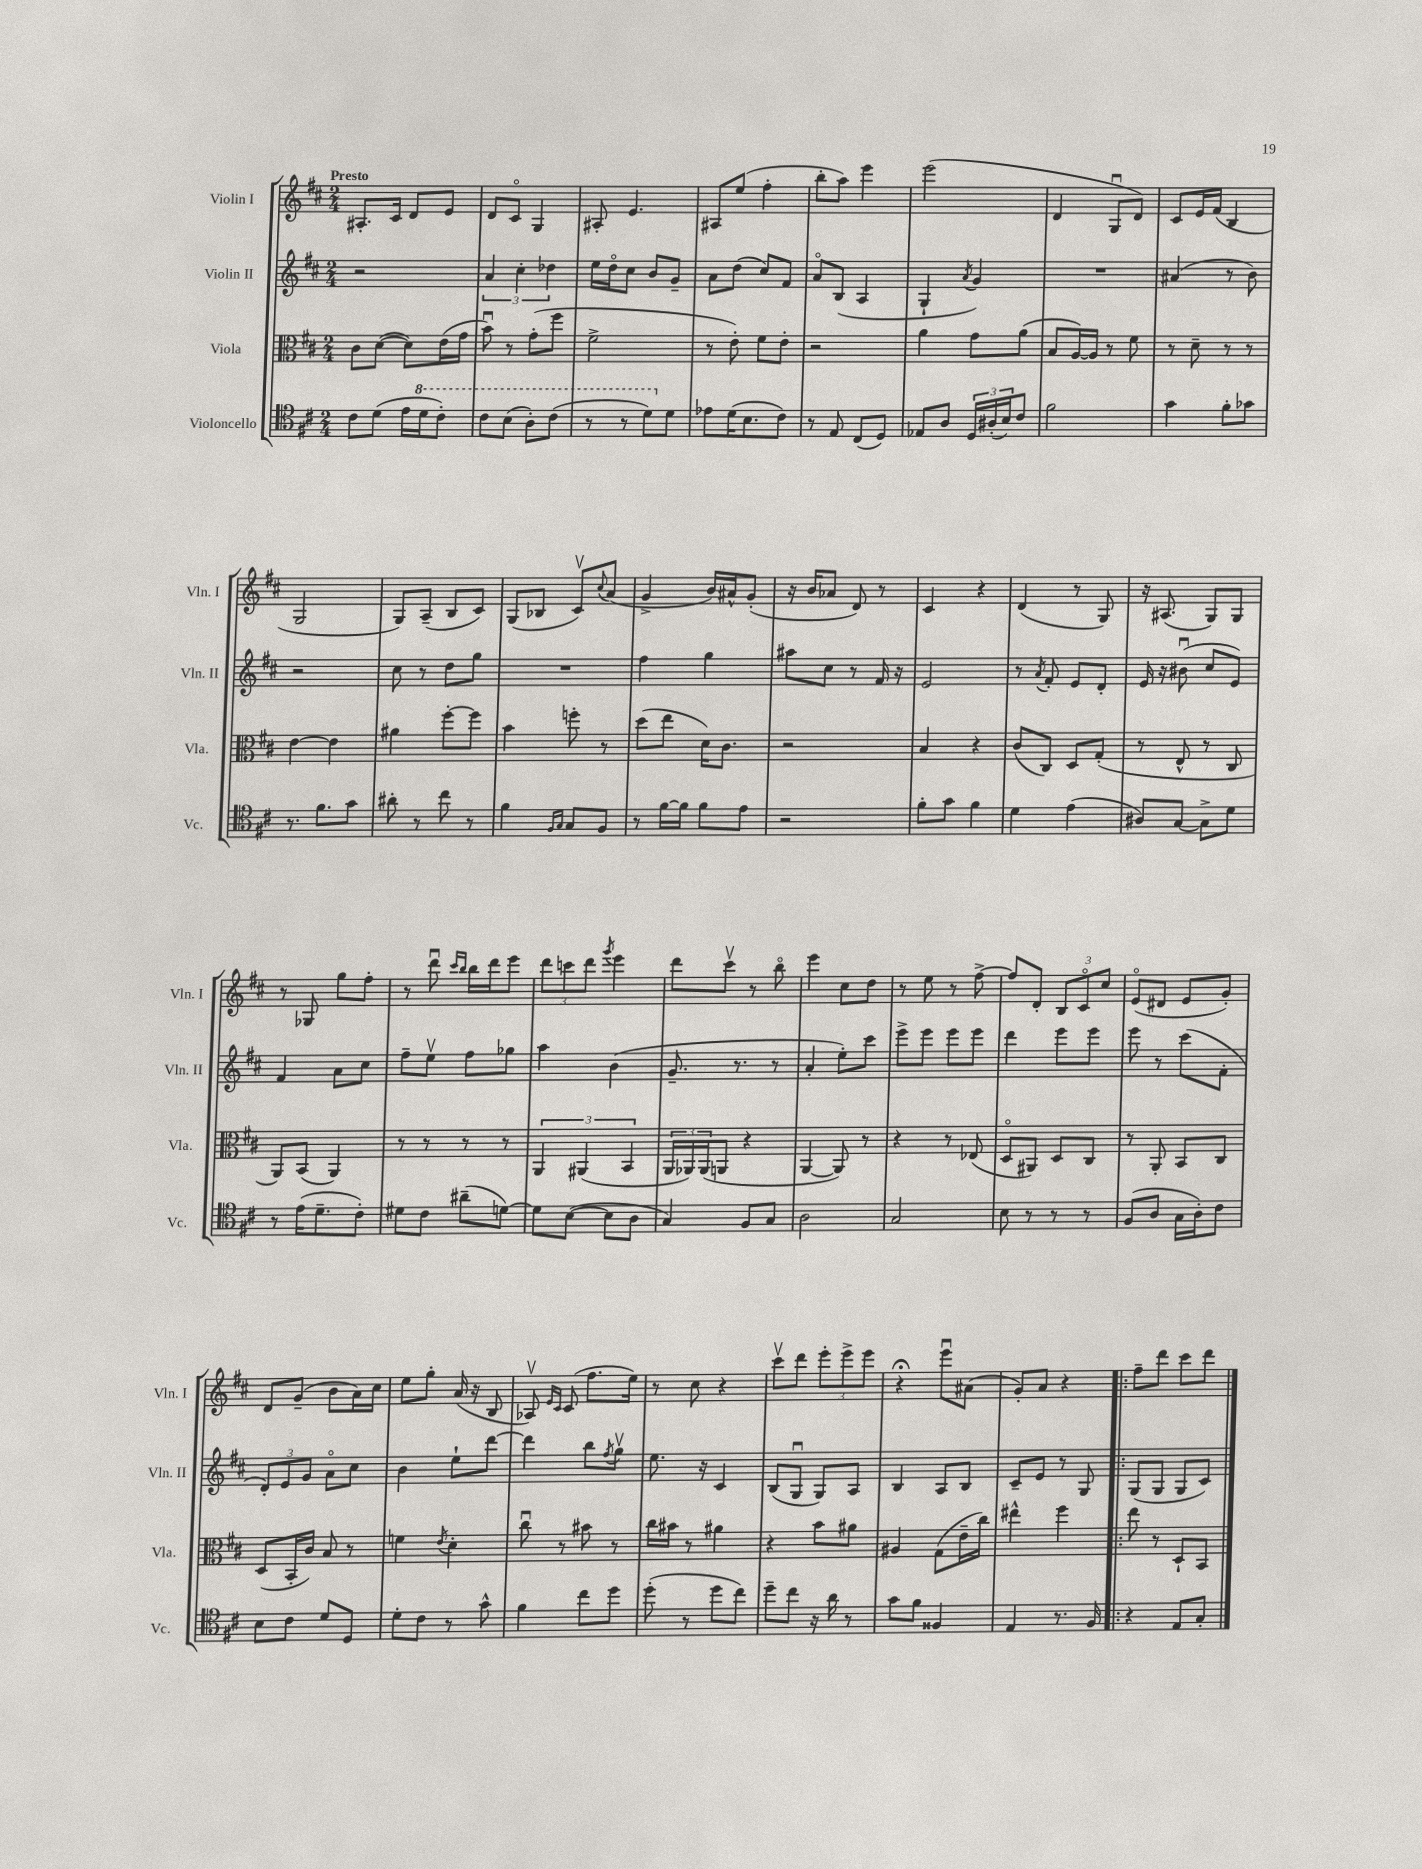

**kern	**kern	**kern	**kern
*part4	*part3	*part2	*part1
*staff4	*staff3	*staff2	*staff1
*I"Violoncello	*I"Viola	*I"Violin II	*I"Violin I
*I'Vc.	*I'Vla.	*I'Vln. II	*I'Vln. I
*clefC4	*clefC3	*clefG2	*clefG2
*k[f#c#]	*k[f#c#]	*k[f#c#]	*k[f#c#]
*M2/4	*M2/4	*M2/4	*M2/4
=1	=1	=1	=1
!	!	!	!LO:TX:a:B:t=Presto
8c#\L	8c#\L	2r	8.A#X'/L
(8d\J	([8d\J	.	.
.	.	.	16c#/Jk
16e\LL	8d\L])	.	8d/L
*8va	*	*	*
16dd\J	.	.	.
8cc#'\J)	(16e\L	.	8e/J
.	16g\JJ	.	.
=2	=2	=2	=2
8cc#\L	8bu\)	6a/	8d/L
(8b\J	8r	.	8c#/J
.	.	6cc#'\	.
8a'\L)	(8g'\L	.	4G/
.	.	6dd-X\	.
(8cc#\J	8ff#\J	.	.
=3	=3	=3	=3
8r	2f#^\	16ee\LL	8A#X'/
.	.	16dd\J	.
8r	.	8cc#\J	4.e/
8dd\L)	.	8b/L	.
*X8va	*	*	*
8d\J	.	8g~/J	.
=4	=4	=4	=4
8e-X\L	8r	8a\L	8A#X/L
(16d\K	8e'\)	(8dd\J	(8ee/J
8.B\	.	.	.
.	8f#\L	8cc#/L)	4ff#'\
8c#\J)	8e'\J	8f#/J	.
=5	=5	=5	=5
8r	2r	8a/L	8bb'\L
8E/	.	(8B/J	8aa\J)
(8C#/L	.	4A/	4eee\
8D/J)	.	.	.
=6	=6	=6	=6
8E-X/L	4a\	4G`/	(2eee\
8A/J	.	.	.
.	.	8qa/	.
24D/LL	8g\L	4g/)	.
(24A#X'/	.	.	.
24B/J)	.	.	.
8c#/J	(8a\J	.	.
=7	=7	=7	=7
2f#\	8B/L	2r	4d/
.	[16A/L)	.	.
.	16A/JJ]	.	.
.	8r	.	8Gu/L
.	8f#\	.	8d/J)
=8	=8	=8	=8
4g\	8r	(4a#X/	8c#/L
.	8d~\	.	16e/L
.	.	.	(16f#/JJ
8f#'\L	8r	8r	4B/
8g-X\J	8r	8b\)	.
!!LO:LB:g=z
=9	=9	=9	=9
8.r	[4e\	2r	2G/
8.f#\L	.	.	.
.	4e\]	.	.
8g\J	.	.	.
=10	=10	=10	=10
8a#X'\	4a#X\	8cc#\	8G/L)
8r	.	8r	(8A~/J
8cc#\	[8ff#'\L	8dd\L	8B/L
8r	8ff#\J]	8gg\J	8c#/J)
=11	=11	=11	=11
4f#\	4b\	2r	(8G/L
.	.	.	8B-X/J
16qqF#/LL	.	.	.
16qqG/JJ	.	.	.
8G/L	8ffn'\	.	8c#v/L)
.	.	.	8qqcc#/
8F#/J	8r	.	(8a/J
=12	=12	=12	=12
8r	(8dd\L	4ff#\	4g^/
[16f#\LL	8ee\J	.	.
16f#\JJ]	.	.	.
8f#\L	16d\KL)	4gg\	16b/LL)
.	8.c#\J	.	16a#X^^/J
8e\J	.	.	(8g'/J
=13	=13	=13	=13
2r	2r	8aa#X\L	16r
.	.	.	16b/KL
.	.	8cc#\J	8a-X/J
.	.	8r	8d/)
.	.	16f#/	8r
.	.	16r	.
=14	=14	=14	=14
8f#'\L	4B/	2e/	4c#/
8g\J	.	.	.
4f#\	4r	.	4r
=15	=15	=15	=15
4d\	(8c#/L	8r	(4d/
.	.	8qa/	.
.	8C#/J)	8f#'/	.
(4e\	8D/L	8e/L	8r
.	(8G'/J	8d'/J	8G/)
=16	=16	=16	=16
8A#X/L)	8r	16e/	16r
.	.	16r	(8.A#X/
[8G/J	8E^^/	(8b#Xu\	.
8G^\L]	8r	8cc#/L	8G/L)
8d\J	8C#/	8e/J)	8G/J
!!LO:LB:g=z
=17	=17	=17	=17
8r	8AA/L)	4f#/	8r
(16e\KL	(8BB/J	.	8G-X/
8.d~\	.	.	.
.	4AA/)	8a\L	8gg\L
8c#'\J)	.	8cc#\J	8ff#'\J
=18	=18	=18	=18
8d#X\L	8r	8ff#~\L	8r
8c#\J	8r	8eev\J	8dddu\
.	.	.	16qqccc#/LL
.	.	.	16qqbb/JJ
(8a#X~\L	8r	8ff#\L	16bb\LL
.	.	.	16ddd\J
[8dn\J)	8r	8gg-X\J	8eee\J
=19	=19	=19	=19
8d\L]	6AA/	4aa\	12ddd\L
.	.	.	12cccn\
([8B\J	.	.	.
.	(6AA#X/	.	12ddd\J
.	.	.	8qggg/
8B\L]	.	(4b\	4eee\
.	6BB/	.	.
8A\J	.	.	.
=20	=20	=20	=20
4G/)	24AA/LL	8.g~/	8ddd\L
.	24AA-X/)	.	.
.	(24AA-/J	.	.
.	8AAn/J	.	8ccc#v\J
.	.	8.r	.
8F#/L	4r	.	8r
8G/J	.	8r	8bb\
=21	=21	=21	=21
2A\	[4AA/	4a'/	4eee\
.	8AA/])	8ee'\L)	8cc#\L
.	8r	8ccc#\J	8dd\J
=22	=22	=22	=22
2G/	4r	8eee^\L	8r
.	.	8eee\J	8ee\
.	8r	8eee\L	8r
.	(8E-X/	8eee\J	[8ff#^\
=23	=23	=23	=23
8B\	8D/L	4ddd\	8ff#/L]
8r	8AA#X/J)	.	8d'/J
8r	8D/L	8eee\L	12B/L
.	.	.	12c#/
8r	8C#/J	8eee\J	.
.	.	.	12cc#/J
=24	=24	=24	=24
(8F#/L	8r	8eee\	(8e/L
8A/J	8AA'/	8r	8d#X/J
16G\LL	8BB/L	(8ccc#\L	8e/L
16A'\J)	.	.	.
8c#\J	8C#/J	8f#'\J	8g'/J)
!!LO:LB:g=z
=25	=25	=25	=25
8B\L	(8D/L	12d'/L)	8d/L
.	.	12e/	.
8c#\J	16BB'/L	.	(8g~/J
.	.	12g/J	.
.	16c#/JJ)	.	.
8d/L	8B/	8a\L	8b\L
8D/J	8r	8cc#\J	16a\L)
.	.	.	16cc#\JJ
=26	=26	=26	=26
8d'\L	4fn\	4b\	8ee\L
8c#\J	.	.	8gg'\J
.	8qe/	.	.
8r	4d'\	8ee`\L	(16a/
.	.	.	16r
8g^^\	.	[8ddd\J	8B/
=27	=27	=27	=27
4f#\	8cc#u\	4ddd\]	8A-Xv/)
.	.	.	16qqe/LL
.	.	.	16qqc#/JJ
.	8r	.	(8c#/
8cc#\L	8b#X\	8bb\L	8.ff#\L
.	.	8qff#/	.
8dd\J	8r	8ggv\J	.
.	.	.	16ee\Jk)
=28	=28	=28	=28
(8dd'\	16cc#\LL	8.ee\	8r
.	16b#X\JJ	.	.
8r	8r	.	8cc#\
.	.	16r	.
8dd\L	4a#X\	4c#/	4r
8cc#\J)	.	.	.
=29	=29	=29	=29
8dd~\L	4r	(8B/L	8ccc#v\L
8cc#\J	.	8Gu/J	8ddd\J
16r	8b\L	8G/L)	12eee'\L
16a\	.	.	.
.	.	.	12eee^\
8r	8a#X\J	8A/J	.
.	.	.	12eee\J
=30	=30	=30	=30
8g\L	4A#X/	4B/	4r;<
8f#\J	.	.	.
4F##X/	(8G\L	8A/L	8eeeu\L
.	16e~\L	8B/J	(8a#X\J
.	16cc#\JJ)	.	.
=31	=31	=31	=31
4E/	4ee#X^^\	8c#~/L	8g'/L)
.	.	8e/J	8a/J
8.r	4ff#\	8r	4r
.	.	8G/	.
16F#/	.	.	.
=32!|:	=32!|:	=32!|:	=32!|:
4r	8ee\	(8G/L	8ff#~\L
.	8r	8G/J	8ddd\J
8E/L	8D`/L	8G/L	8ccc#\L
8G'/J	8BB/J	8c#/J)	8ddd\J
==	==	==	==
*-	*-	*-	*-
